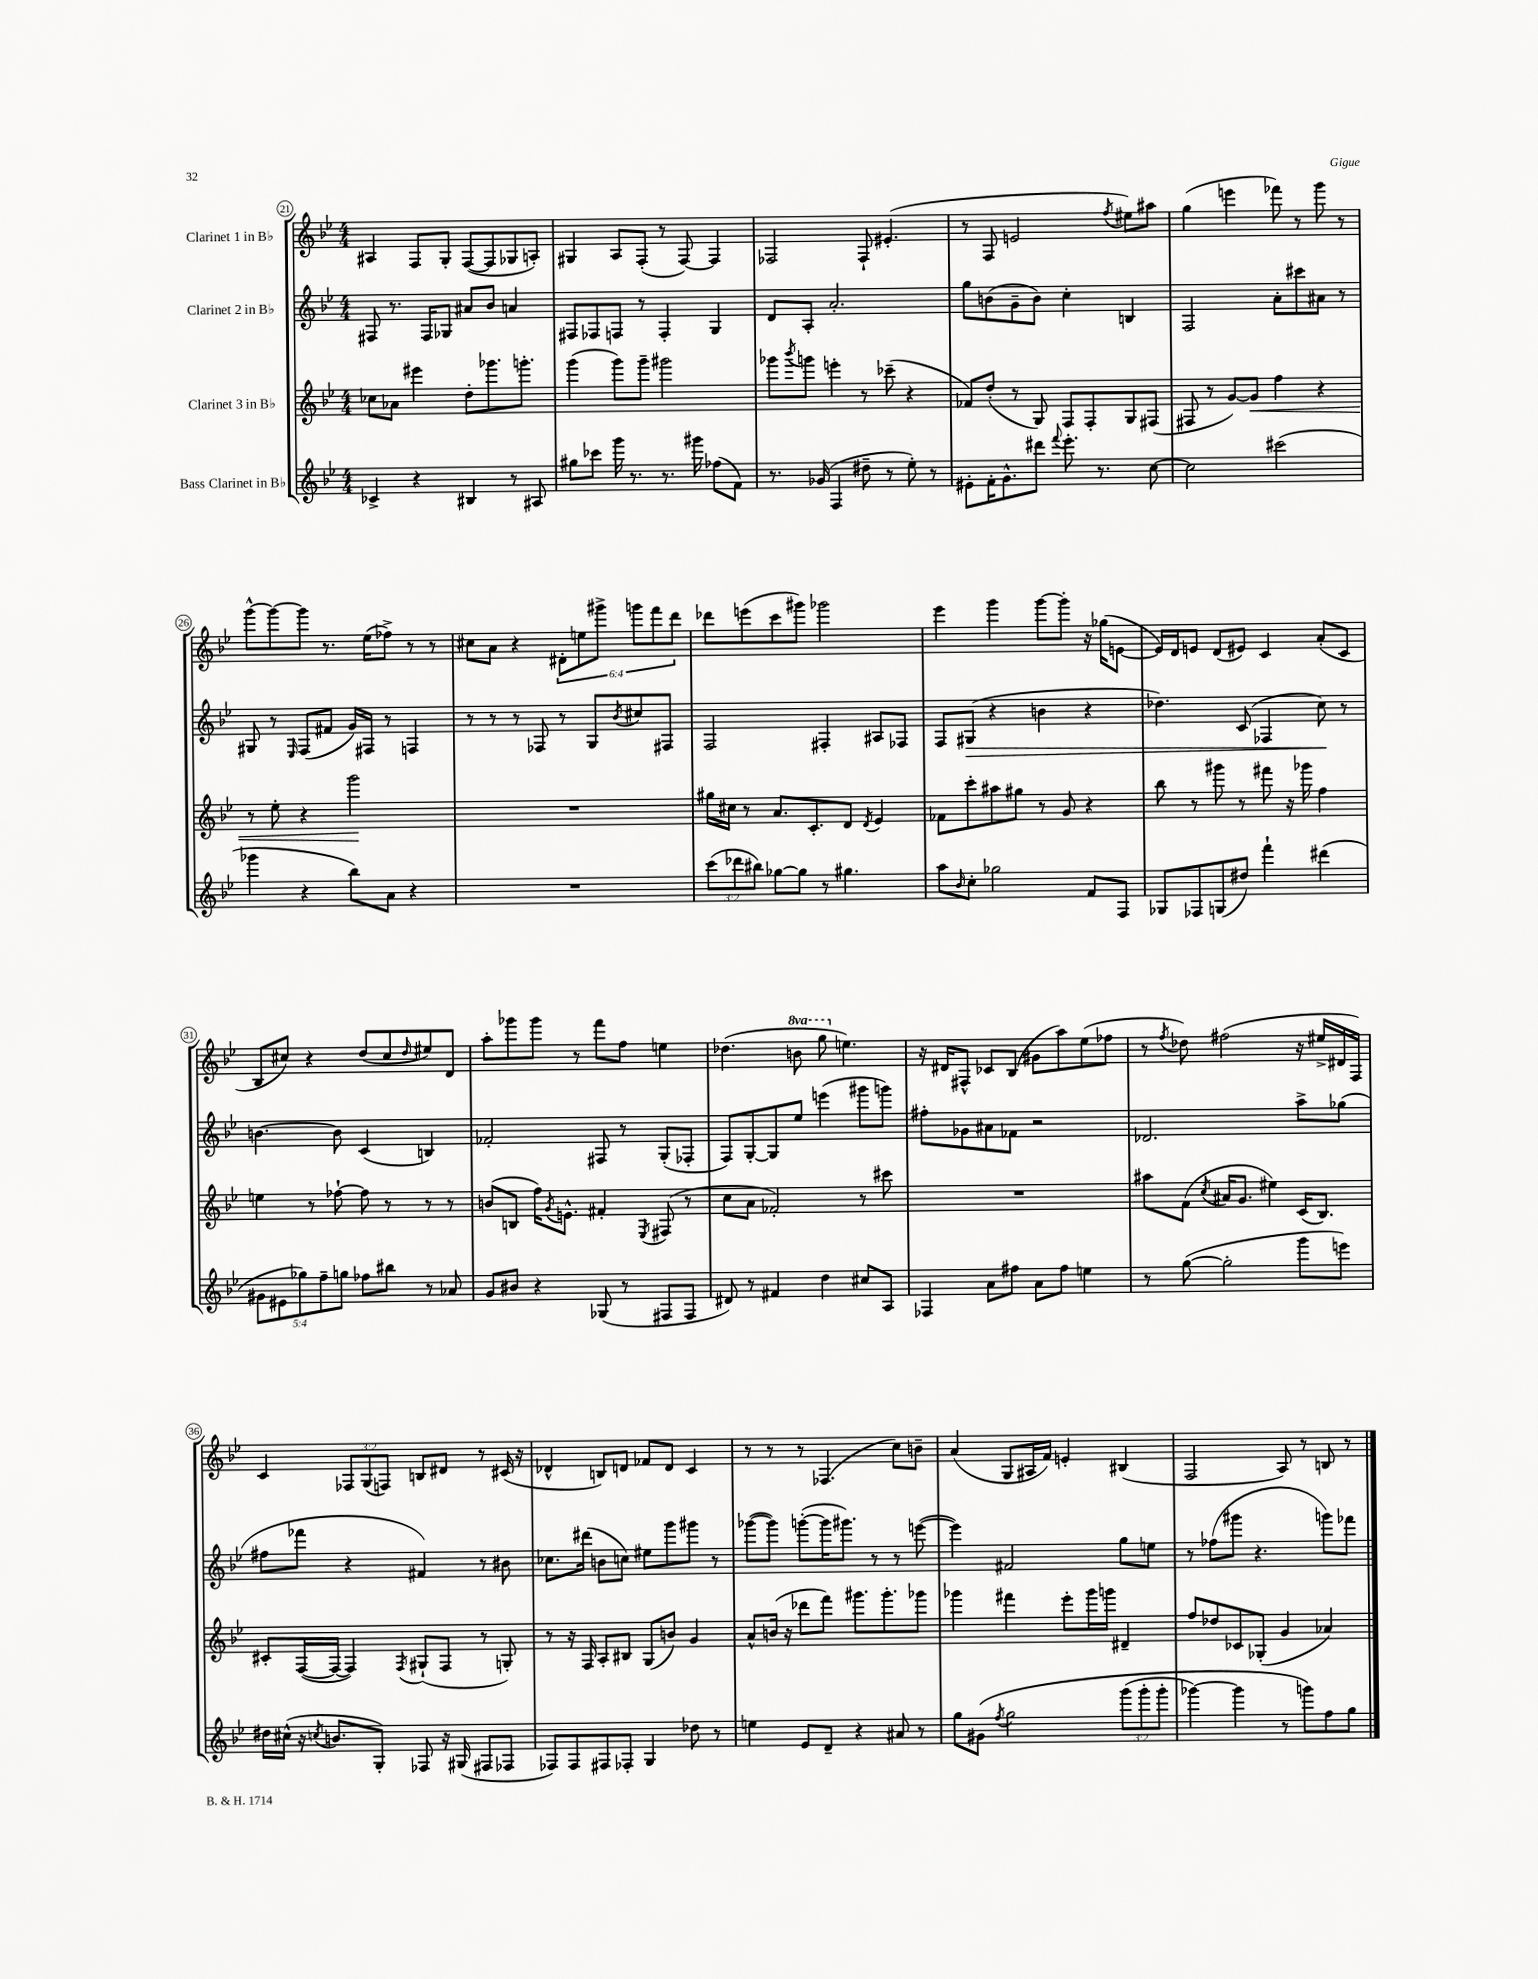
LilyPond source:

<<
\new StaffGroup <<
\new Staff = "s0" \with { instrumentName = "Clarinet 1 in Bb" } {
    \clef treble \key bes \major \numericTimeSignature \time 4/4 \override Staff.TupletNumber.text = #tuplet-number::calc-fraction-text \set Staff.ottavationMarkups = #ottavation-simple-ordinals
    ais4 f8 g8-. f8~( f8 ges8 a8-.) |
    gis4 a8 f8-.( r8 f8~) f4 |
    fes2 fes8-! eis'4.-.( |
    r8 f8 e'2 \acciaccatura { f''8 } eis''8) ais''8 |
    g''4( e'''4 fes'''8) r8 g'''8 r8 |
    g'''8~-^ g'''8~ g'''8 r8. ees''16( fes''8->) r8 r8 |
    cis''8 a'8 r4 \tuplet 6/4 { dis'8-. e''8 gis'''8-> g'''8 f'''8 d'''8 } |
    des'''8 e'''8( c'''8 gis'''8) ges'''2 |
    ees'''4 g'''4 g'''8~ g'''8-. r16 ges''16( e'8~ |
    e'16) d'16 e'8 d'8( eis'8) c'4 a'8-.( c'8 |
    bes8 cis''8) r4 d''8( cis''8 \grace { d''16 } eis''8) d'8 |
    a''8-. ges'''8 ges'''8 r8 f'''8 f''8 e''4 |
    des''4.( \ottava #1 b''8 g'''8 \ottava #0 e''4.) |
    r16 dis'16 fis8-^ ces'8 bes8( gis'8 a''8) ees''8( fes''8 |
    r8 \acciaccatura { f''8 } des''8) fis''2( r16 eis''16-> dis'16 f16) |
    c'4 \tuplet 3/2 { fes8 g8( f8) } b8 dis'8 r8 cis'16( r16 |
    des'4-^ b8) d'8 fes'8 d'8 c'4 |
    r8 r8 r8 fes4.( c''8) b'8-- |
    a'4( g8 ais16 f'16) e'4-. bis4( |
    f2 a8) r8 b8 r8 \bar "|." |
}
\new Staff = "s1" \with { instrumentName = "Clarinet 2 in Bb" } {
    \clef treble \key bes \major \numericTimeSignature \time 4/4
    fis8 r8. fis16 ges8 ais'8 bes'8 a'4 |
    fis8 fes8 f8 r8 f4-. g4 |
    d'8 a8-. a'2.-. |
    g''8 b'8( g'8-- b'8) c''4-. b4 |
    f2 a'8-. cis'''8 ais'8 r8 |
    gis8 r8 \grace { ees16 } f8( fis'8 g'16) fis16 r8 f4 |
    r8 r8 r8 fes8 r8 g8 \acciaccatura { bes'8 } cis''8 fis8 |
    f2 fis4-. ais8 fes8 |
    f8 gis8\>( r4 b'4 r4 |
    des''4.) c'8( fes4 c''8\!) r8 |
    b'4.~ b'8 c'4( b4) |
    fes'2-. fis8 r8 g8-.( fes8-. |
    f8) g8~-. g8 ees''8 e'''4( gis'''8 g'''8) |
    fis''8-. ges'8 ais'8 fes'8 r2 |
    des'2. a''8-> ges''8( |
    fis''8 fes'''8 r4 fis'4) r8 bis'8 |
    ces''8. dis'''16( b'8 c''8) eis''8 g'''8 gis'''8 r8 |
    ges'''8~( ges'''8) g'''8~-.( g'''16 gis'''8.) r8 r8 e'''8~( |
    e'''4) fis'2 g''8 e''8 |
    r8 fes''8( gis'''8 r4. g'''8) fes'''8 \bar "|." |
}
\new Staff = "s2" \with { instrumentName = "Clarinet 3 in Bb" } {
    \clef treble \key bes \major \numericTimeSignature \time 4/4
    ces''8 aes'8 eis'''4 d''8-. ges'''8. g'''8.-. |
    g'''4( g'''8) g'''8-- gis'''2 |
    ges'''8 \acciaccatura { bes'''8 } g'''8 e'''4-. r8 ces'''8--( r4 |
    fes'8) d''8-.( r8 g8) f8 f8-. g8 fis8( |
    fis8 r8 g'8~) g'8\< f''4 r4 |
    r8 ees''8-. r4 g'''2\! |
    R1 |
    gis''16 cis''16 r8 a'8. c'8.-. d'8 \acciaccatura { d'8 } ees'4 |
    fes'8 c'''8-. ais''8 gis''8 r8 g'8 r4 |
    bes''8 r8 gis'''8 r8 fis'''8 r16 ges'''16 f''4 |
    e''4 r8 fes''8~-! fes''8 r8 r8 r8 |
    b'8( b8 f''16) \acciaccatura { g'8 } e'8.-^ fis'4-. \acciaccatura { ees8 } fis8( r8 |
    c''8 a'8 fes'2-.) r8 cis'''8 |
    R1 |
    ais''8 f'8( \acciaccatura { c''8 } ais'16 g'8. eis''4) c'16( bes8.) |
    cis'8-. f16~( f16~ f4) \acciaccatura { f8 } gis8-!( f8 r8 g8-.) |
    r8 r16 f16 a8-. bis8 g8( b'8) g'4 |
    a'8-^ b'16( r16 des'''8 f'''8) gis'''8. gis'''8.-. ges'''8 |
    ges'''4 fis'''4 ees'''8-. ges'''16 g'''16 dis'4-- |
    f''8 des''8 ces'8 ges8-.( g'4 aes'4) \bar "|." |
}
\new Staff = "s3" \with { instrumentName = "Bass Clarinet in Bb" } {
    \clef treble \key bes \major \numericTimeSignature \time 4/4 \override Staff.TupletNumber.text = #tuplet-number::calc-fraction-text
    ces'4-> r4 bis4 r8 ais8 |
    gis''8 ces'''8 g'''16 r8. r8. gis'''16 fes''8( f'8) |
    r8. ges'16( f4 dis''8-- r8 ees''8-.) r8 |
    eis'8-. f'16-. g'8.-^ dis'''8 \appoggiatura { f'''8 } ees'''8.-. r8. c''8~ |
    c''2 cis'''2( |
    ges'''4 r4 bes''8) a'8 r4 |
    R1 |
    \tuplet 3/2 { c'''8( des'''8 bis''8) } ges''8~ ges''8 r8 gis''4. |
    a''8 \grace { bes'16 } c''8-. ges''2 f'8 f8 |
    ges8 fes8 g8( dis''8) f'''4-! dis'''4( |
    \tuplet 5/4 { gis'8 eis'8 ges''8) f''8-- g''8 } fes''8 bis''8 r8 aes'8 |
    g'8 bis'8 r4 ges8( r8 fis8 fis8 |
    dis'8) r8 fis'4 d''4 cis''8 a8 |
    fes4 a'8 fis''8 a'8 fis''8 e''4 |
    r8 g''8~( g''2-. g'''8 e'''8) |
    dis''16 cis''16-^( r16 \acciaccatura { c''8 } b'8. g8-.) fes8 r16 gis16( fis8 fes8 |
    fes8) fes8 fis8 fes8-. g4 des''8 r8 |
    e''4 ees'8 d'8-- r4 ais'8 r8 |
    g''8 gis'8\( \acciaccatura { f''8 } g''2 \tuplet 3/2 { g'''8( g'''8-. g'''8-. } |
    ges'''4~) ges'''4 r8 g'''8\) f''8 g''8 \bar "|." |
}
>>
>>
\layout { \context { \Score currentBarNumber = #21 \override BarNumber.stencil = #(make-stencil-circler 0.1 0.3 ly:text-interface::print) } }
